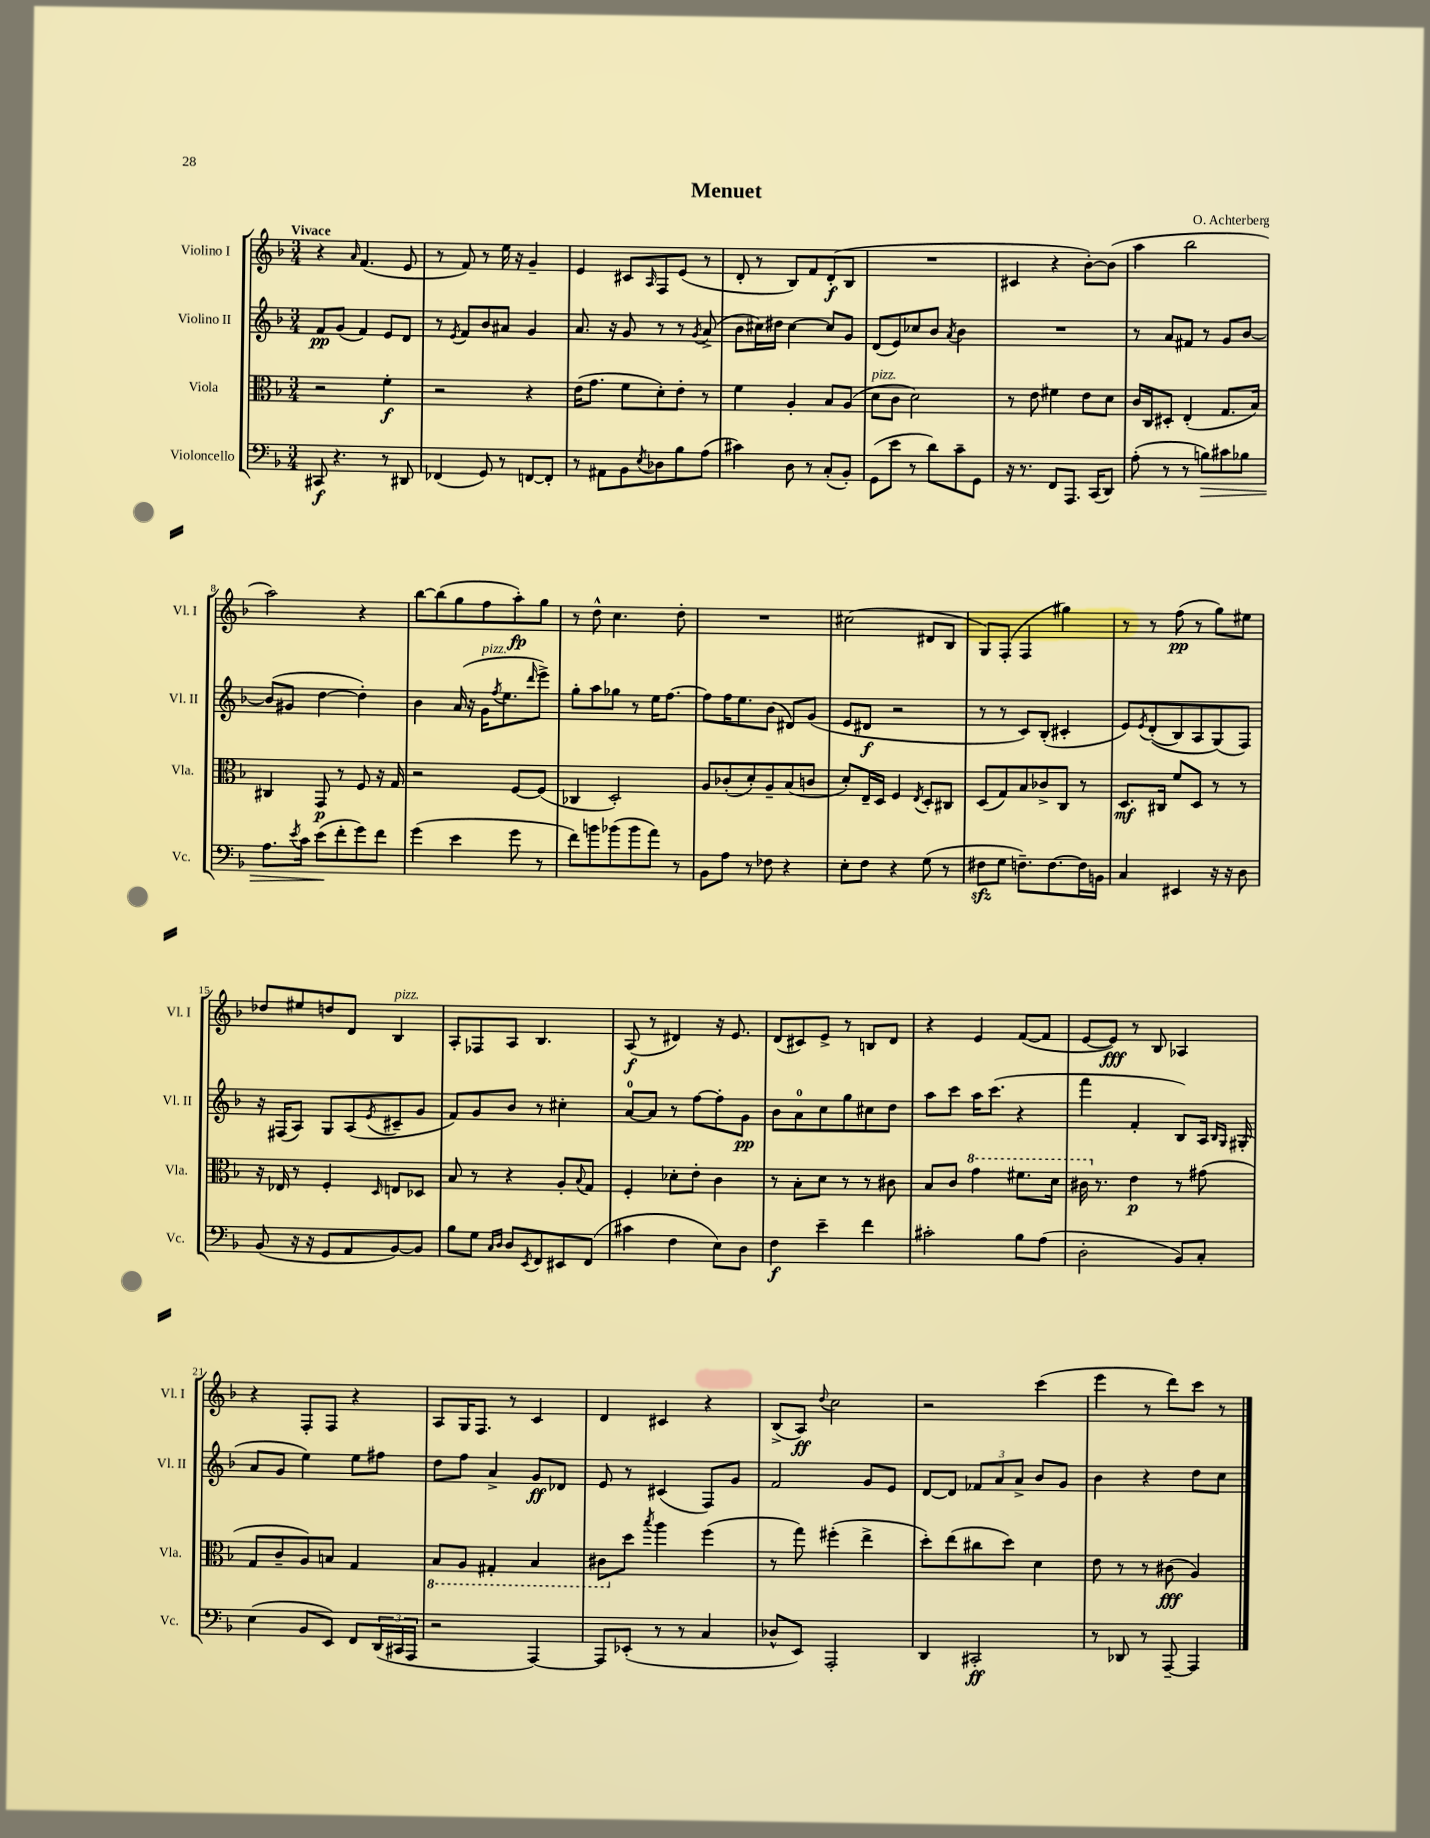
\header { title = "Menuet" composer = "O. Achterberg" }
<<
\new StaffGroup <<
\new Staff = "s0" \with { instrumentName = "Violino I" shortInstrumentName = "Vl. I" } {
    \clef treble \key f \major \numericTimeSignature \time 3/4 \tempo "Vivace"
    r4 \grace { a'16 } f'4.( e'8 |
    r8 f'8) r8 e''16 r16 g'4-- |
    e'4 cis'8 \grace { a16 } f8 e'8( r8 |
    d'8-. r8 bes8) f'8 d'8-.\f( bes8 |
    R2. |
    cis'4 r4 bes'8~-.) bes'8( |
    a''4 bes''2 |
    a''2) r4 |
    bes''8~ bes''8( g''8 f''8 a''8-.\fp) g''8 |
    r8 d''8-^ c''4. d''8-. |
    R2. |
    cis''2( dis'8 bes8 |
    g8) f8-.( f4 gis''4) |
    r8 r8 f''8\pp( r8 g''8) eis''8 |
    des''8 eis''8 d''8 d'8 bes4^\markup { \italic "pizz." } |
    a8-. fes8 a8 bes4. |
    a8\f( r8 dis'4) r16 e'8. |
    d'8( cis'8) e'8-> r8 b8 d'8 |
    r4 e'4 f'8~( f'8 |
    e'8~ e'8\fff) r8 bes8 aes4 |
    r4 f8-. f8 r4 |
    a8 g16 f8. r8 c'4 |
    d'4 cis'4 r4 |
    bes8->( a8\ff) \appoggiatura { d''8 } c''2 |
    r2 c'''4( |
    e'''4 r8 d'''8) c'''8 r8 \bar "|." |
}
\new Staff = "s1" \with { instrumentName = "Violino II" shortInstrumentName = "Vl. II" } {
    \clef treble \key f \major \numericTimeSignature \time 3/4
    f'8\pp g'8( f'4) e'8 d'8 |
    r8 \acciaccatura { e'8 } f'8 bes'8 ais'8 g'4 |
    a'8. r16 g'8 r8 r8 \acciaccatura { g'8 } a'8->( |
    bes'8 cis''16) dis''16 cis''4~ cis''8 g'8 |
    d'8( e'8) ces''8 bes'8 \acciaccatura { a'8 } bes'4 |
    R2. |
    r8 a'8 fis'8 r8 g'8 bes'8~ |
    bes'8( gis'8 d''4~ d''4-.) |
    bes'4 a'16( r16 g'16^\markup { \italic "pizz." } \acciaccatura { f''8 } e''8. \grace { d'''16 } e'''8->) |
    g''8-. a''8 ges''8 r8 e''16 f''8.~ |
    f''8 f''16 e''8. bes'8( dis'8) g'8( |
    e'8 dis'8\f r2 |
    r8 r8 c'8) bes8-.( cis'4-. |
    e'8) \acciaccatura { e'8 } d'8-.(\( bes8) a8 g8(\) f8) |
    r16 fis16( a8) g8 a8( \acciaccatura { e'8 } cis'8-- g'8 |
    f'8) g'8 bes'8 r8 cis''4-. |
    a'8-0~ a'8 r8 f''8~ f''8-. g'8\pp |
    bes'8 a'8-0 c''8 g''8 cis''8 d''8 |
    a''8 c'''8 a''16 c'''8.( r4 |
    f'''4 f'4-. bes8) a16 \grace { bes16 g16 } gis16-.( |
    a'8 g'8 e''4) e''8 fis''8 |
    d''8 f''8 a'4-> g'8\ff des'8 |
    e'8 r8 cis'4( f8) g'8 |
    f'2 g'8 e'8 |
    d'8~ d'8 \tuplet 3/2 { fes'8 a'8 a'8-> } bes'8 g'8 |
    bes'4 r4 d''8 c''8 \bar "|." |
}
\new Staff = "s2" \with { instrumentName = "Viola" shortInstrumentName = "Vla." } {
    \clef alto \key f \major \numericTimeSignature \time 3/4
    r2 f'4-.\f |
    r2 r4 |
    e'16( g'8. f'8 d'8-.) e'8-. r8 |
    f'4 a4-. bes8 a8( |
    d'8^\markup { \italic "pizz." } c'8 d'2) |
    r8 e'8 fis'4 e'8 d'8 |
    c'16 c16 dis8-. e4-.( g8. bes16) |
    cis4 g,8\p r8 f8 r16 g16 |
    r2 f8~ f8( |
    ces4 d2-.) |
    a8 ces'8-.( d'8-.) a8-- bes8( c'8 |
    d'8-.) e16-- d16 f4 \acciaccatura { e8 } d8-. cis8 |
    d8( g8) bes8 ces'8-> c8 r8 |
    d8.\mf cis16 f'8 d8 r8 r8 |
    r16 ees16 r8 f4-. \grace { d16 } e8 des8 |
    bes8 r8 r4 a8-. \appoggiatura { bes8 } g8 |
    f4-. des'8-. e'8-. c'4 |
    r8 bes8-. d'8 r8 r8 cis'8 |
    bes8 c'8 \ottava #1 g''4 fis''8. d''16 |
    cis''16 \ottava #0 r8. e'4\p r8 gis'8( |
    g8 c'8-- a8) b8 g4 |
    \ottava #-1 bes,8 a,8 gis,4-. bes,4 |
    cis8 \ottava #0 d''8 \acciaccatura { bes''8 } a''4 f''4( |
    r8 g''8) fis''4-.( e''4-> |
    d''8-.) e''8( cis''8 d''8) d'4 |
    e'8 r8 r8 cis'8\fff( a4) \bar "|." |
}
\new Staff = "s3" \with { instrumentName = "Violoncello" shortInstrumentName = "Vc." } {
    \clef bass \key f \major \numericTimeSignature \time 3/4
    cis,8\f r4. r8 dis,8 |
    fes,4( g,8) r8 f,8~ f,8-. |
    r8 ais,8 bes,8 \acciaccatura { e8 } des8 bes8 a8( |
    cis'4) d8 r8 c8-.( bes,8-.) |
    g,8( e'8 r8 d'8) c'8-- g,8 |
    r16 r8. f,8 a,,8. c,16( d,8) |
    a8-.( r8 r8 b8\>) cis'8 bes8 |
    a8. \acciaccatura { e'8 } c'16 e'8\!( f'8-. g'8) f'8 |
    g'4( e'4 g'8 r8 |
    f'8) b'8 bes'8( bes'8 a'8) r8 |
    bes,8 a8 r8 fes8 r4 |
    e8-. f8 r4 g8( r8 |
    fis8\sfz g8 f8.--) f8.~ f16 b,16 |
    c4 eis,4 r16 r16 d8 |
    bes,8( r16 r16 g,8 a,8 bes,8~) bes,8 |
    bes8 g8 \grace { c16 d16 } d8 \acciaccatura { e,8 } f,8 eis,8 f,8( |
    cis'4 f4 e8) d8 |
    f4\f e'4-- f'4 |
    cis'2-. bes8 a8( |
    d2-. bes,8) c8-. |
    e4( bes,8 e,8) f,8 \tuplet 3/2 { d,16( cis,16 a,,16 } |
    r2 a,,4~) |
    a,,8 ees,8-.( r8 r8 c4 |
    des8-^ e,8) a,,2-. |
    d,4 cis,2-.\ff |
    r8 des,8 r8 a,,8~-- a,,4 \bar "|." |
}
>>
>>
